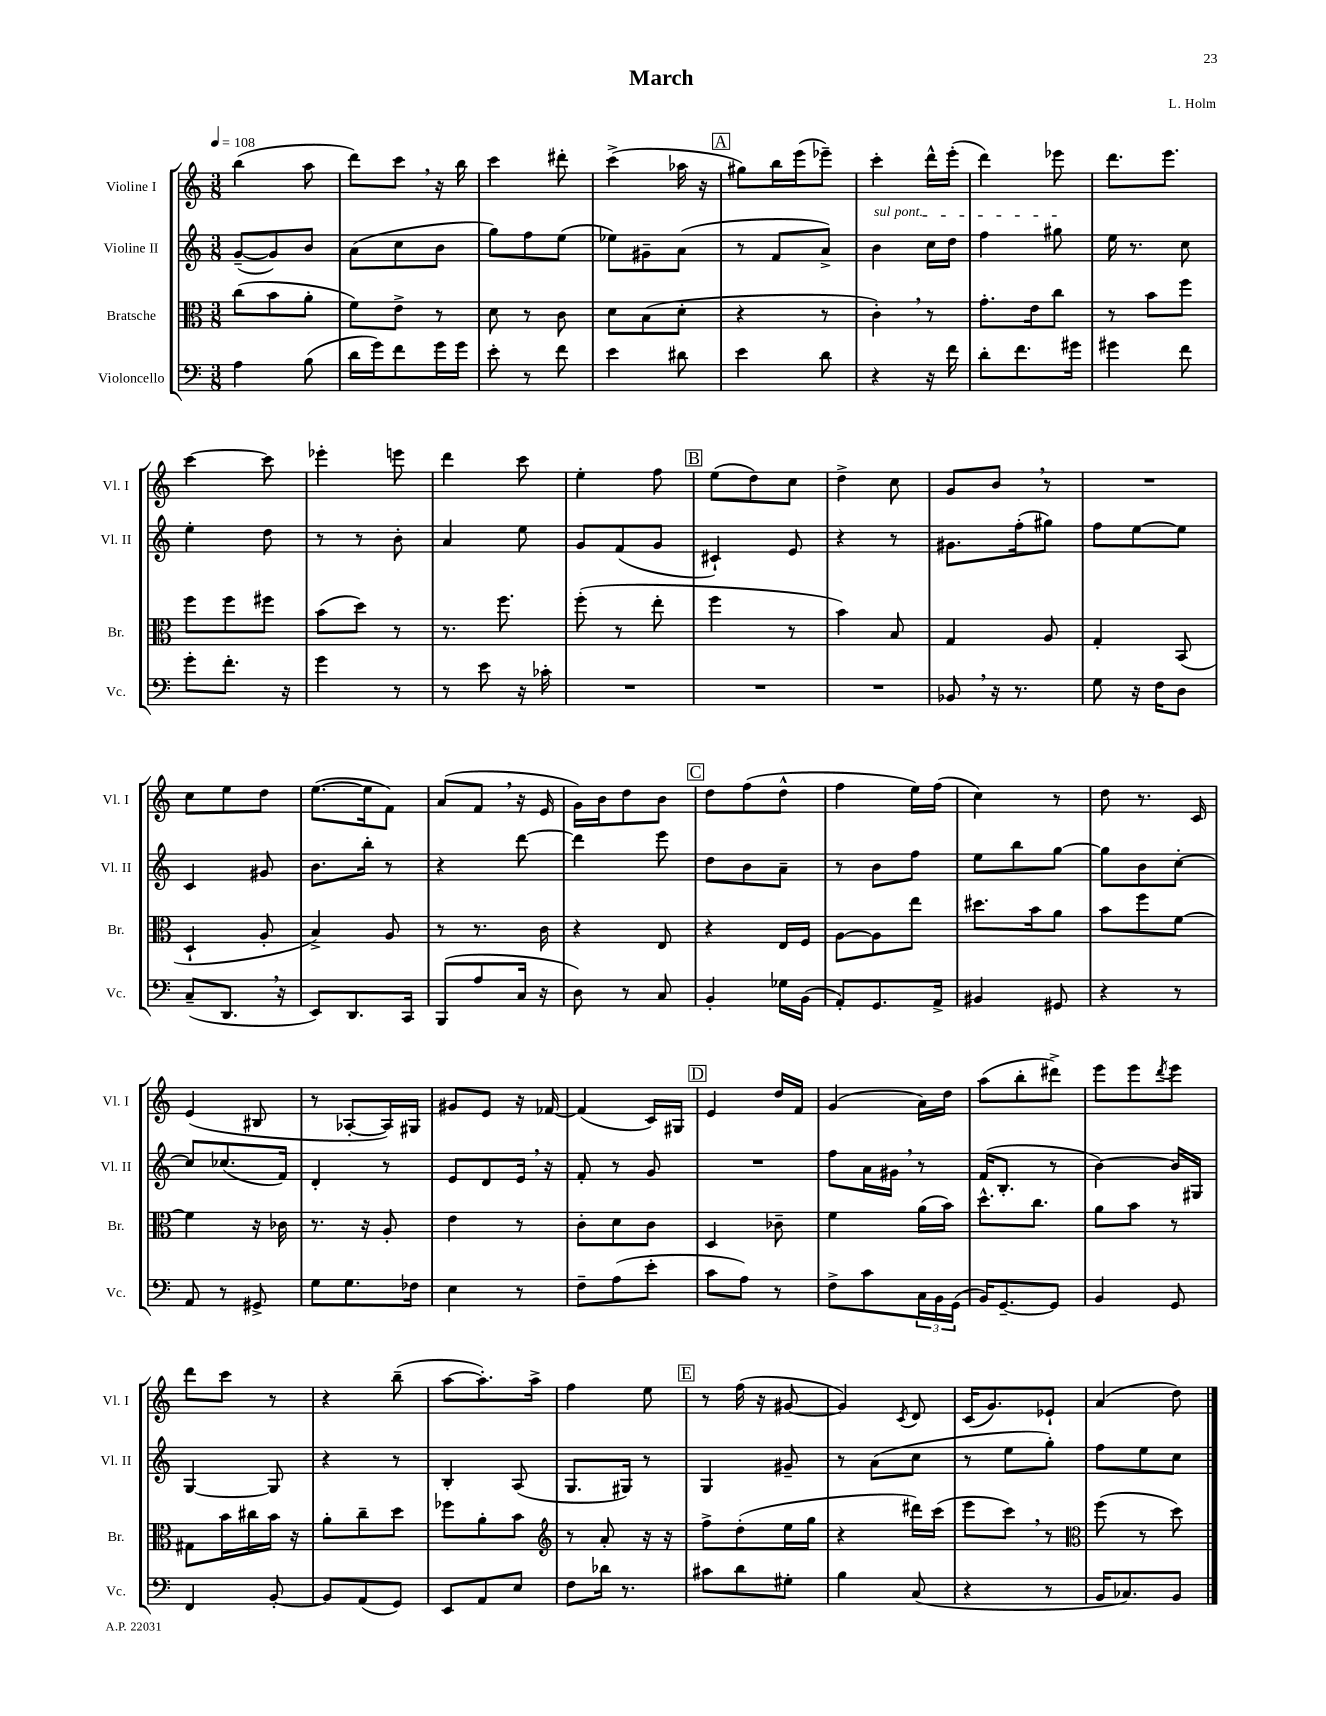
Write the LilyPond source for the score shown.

\header { title = "March" composer = "L. Holm" }
<<
\new StaffGroup <<
\new Staff = "s0" \with { instrumentName = "Violine I" shortInstrumentName = "Vl. I" } {
    \clef treble \key c \major \numericTimeSignature \time 3/8 \tempo 4 = 108
    b''4( a''8 |
    d'''8) c'''8 \breathe r16 b''16 |
    c'''4 dis'''8-. |
    c'''4->( aes''16 r16 |
    \mark \markup { \box "A" } gis''8) b''16 e'''16( ees'''8--) |
    c'''4-. d'''16-^ e'''16-.( |
    d'''4) ees'''8 |
    d'''8. e'''8. |
    c'''4~ c'''8 |
    ees'''4-. e'''8 |
    d'''4 c'''8 |
    e''4-. f''8 |
    \mark \markup { \box "B" } e''8( d''8) c''8 |
    d''4-> c''8 |
    g'8 b'8 \breathe r8 |
    R4. |
    c''8 e''8 d''8 |
    e''8.~( e''16 f'8) |
    a'8( f'8 \breathe r16 e'16 |
    g'16) b'16 d''8 b'8 |
    \mark \markup { \box "C" } d''8 f''8( d''8-^ |
    f''4 e''16) f''16( |
    c''4) r8 |
    d''8 r8. c'16 |
    e'4( bis8 |
    r8 aes8~-. aes16) gis16 |
    gis'8 e'8 r16 fes'16~ |
    fes'4( c'16) gis16 |
    \mark \markup { \box "D" } e'4 d''16 f'16 |
    g'4( a'16) d''16 |
    a''8( b''8-. dis'''8->) |
    e'''8 e'''8 \acciaccatura { d'''8 } e'''8 |
    d'''8 c'''8 r8 |
    r4 b''8--( |
    a''8~ a''8.-.) a''16-> |
    f''4 e''8 |
    \mark \markup { \box "E" } r8 f''16( r16 gis'8~ |
    gis'4) \acciaccatura { c'8 } d'8 |
    c'16( g'8.) ees'8-! |
    a'4( d''8) \bar "|." |
}
\new Staff = "s1" \with { instrumentName = "Violine II" shortInstrumentName = "Vl. II" } {
    \clef treble \key c \major \numericTimeSignature \time 3/8
    g'8~--( g'8) b'8 |
    a'8( c''8 b'8 |
    g''8) f''8 e''8( |
    ees''8) gis'8-- a'8( |
    \mark \markup { \box "A" } r8 f'8 a'8->) |
    \once \override TextSpanner.bound-details.left.text = \markup { \italic "sul pont." } b'4\startTextSpan c''16 d''16 |
    f''4 gis''8\stopTextSpan |
    e''16 r8. c''8 |
    e''4-. d''8 |
    r8 r8 b'8-. |
    a'4 e''8 |
    g'8 f'8( g'8 |
    \mark \markup { \box "B" } cis'4-!) e'8 |
    r4 r8 |
    gis'8. f''16-.( gis''8) |
    f''8 e''8~ e''8 |
    c'4 gis'8 |
    b'8. b''16-. r8 |
    r4 d'''8~ |
    d'''4 e'''8 |
    \mark \markup { \box "C" } d''8 b'8 a'8-- |
    r8 b'8 f''8 |
    e''8 b''8 g''8~ |
    g''8 b'8 c''8~-. |
    c''8 ces''8.( f'16) |
    d'4-. r8 |
    e'8 d'8 e'16 \breathe r16 |
    f'8-. r8 g'8 |
    \mark \markup { \box "D" } R4. |
    f''8 a'16 gis'16 \breathe r8 |
    f'16( b8.-. r8 |
    b'4~) b'16 gis16 |
    g4~ g8 |
    r4 r8 |
    b4-. a8( |
    g8. gis16) r8 |
    \mark \markup { \box "E" } g4 gis'8-- |
    r8 a'8( c''8 |
    r8 e''8 g''8-.) |
    f''8 e''8 c''8 \bar "|." |
}
\new Staff = "s2" \with { instrumentName = "Bratsche" shortInstrumentName = "Br." } {
    \clef alto \key c \major \numericTimeSignature \time 3/8
    c''8( b'8 a'8-. |
    f'8) e'8-> r8 |
    d'8 r8 c'8 |
    d'8 b8( d'8-. |
    \mark \markup { \box "A" } r4 r8 |
    c'4-.) \breathe r8 |
    g'8.-. e'16 c''8 |
    r8 b'8 f''8 |
    f''8 f''8 fis''8 |
    b'8( d''8) r8 |
    r8. f''8. |
    f''8-.( r8 e''8-. |
    \mark \markup { \box "B" } f''4 r8 |
    b'4) b8 |
    g4 a8 |
    g4-. b,8( |
    d4-! a8-. |
    b4->) a8 |
    r8 r8. c'16 |
    r4 e8 |
    \mark \markup { \box "C" } r4 e16 f16 |
    a8~ a8 e''8 |
    dis''8. b'16 a'8 |
    b'8 f''8 f'8~ |
    f'4 r16 ces'16 |
    r8. r16 a8-. |
    e'4 r8 |
    c'8-. d'8 c'8 |
    \mark \markup { \box "D" } d4 ces'8-- |
    f'4 a'16( b'16) |
    d''8.-^ c''8. |
    a'8 b'8 r8 |
    gis8 b'16 cis''16 b'16 r16 |
    a'8-. c''8-- d''8 |
    fes''8 a'8-. b'8 |
    \clef treble r8 a'8-. r16 r16 |
    \mark \markup { \box "E" } f''8-> d''8-.( e''16 g''16 |
    r4 dis'''16) c'''16( |
    e'''8 c'''8) \breathe r8 |
    \clef alto f''8( r8 d''8) \bar "|." |
}
\new Staff = "s3" \with { instrumentName = "Violoncello" shortInstrumentName = "Vc." } {
    \clef bass \key c \major \numericTimeSignature \time 3/8
    a4 b8( |
    d'16 g'16) f'8 g'16 g'16 |
    e'8-. r8 f'8 |
    e'4 dis'8 |
    \mark \markup { \box "A" } e'4 d'8 |
    r4 r16 f'16 |
    d'8-. f'8. gis'16 |
    gis'4 f'8 |
    g'8-. f'8.-. r16 |
    g'4 r8 |
    r8 e'8 r16 ces'16-. |
    R4. |
    \mark \markup { \box "B" } R4. |
    R4. |
    bes,8 \breathe r16 r8. |
    g8 r16 f16 d8 |
    c8--( d,8. \breathe r16 |
    e,8) d,8. c,16 |
    b,,8( a8 c16 r16 |
    d8) r8 c8 |
    \mark \markup { \box "C" } b,4-. ges16 b,16( |
    a,8-.) g,8. a,16-> |
    bis,4 gis,8 |
    r4 r8 |
    a,8 r8 gis,8-> |
    g8 g8. fes16 |
    e4 r8 |
    f8-- a8( e'8-. |
    \mark \markup { \box "D" } c'8 a8) r8 |
    f8-> c'8 \tuplet 3/2 { c16 b,16 g,16( } |
    b,16) g,8.~-- g,8 |
    b,4 g,8 |
    f,4 b,8~-. |
    b,8 a,8( g,8) |
    e,8 a,8 e8 |
    f8 des'16 r8. |
    \mark \markup { \box "E" } cis'8 d'8 gis8-. |
    b4 c8( |
    r4 r8 |
    b,16 ces8.) b,8 \bar "|." |
}
>>
>>
\layout { \context { \Score \remove "Bar_number_engraver" } }
